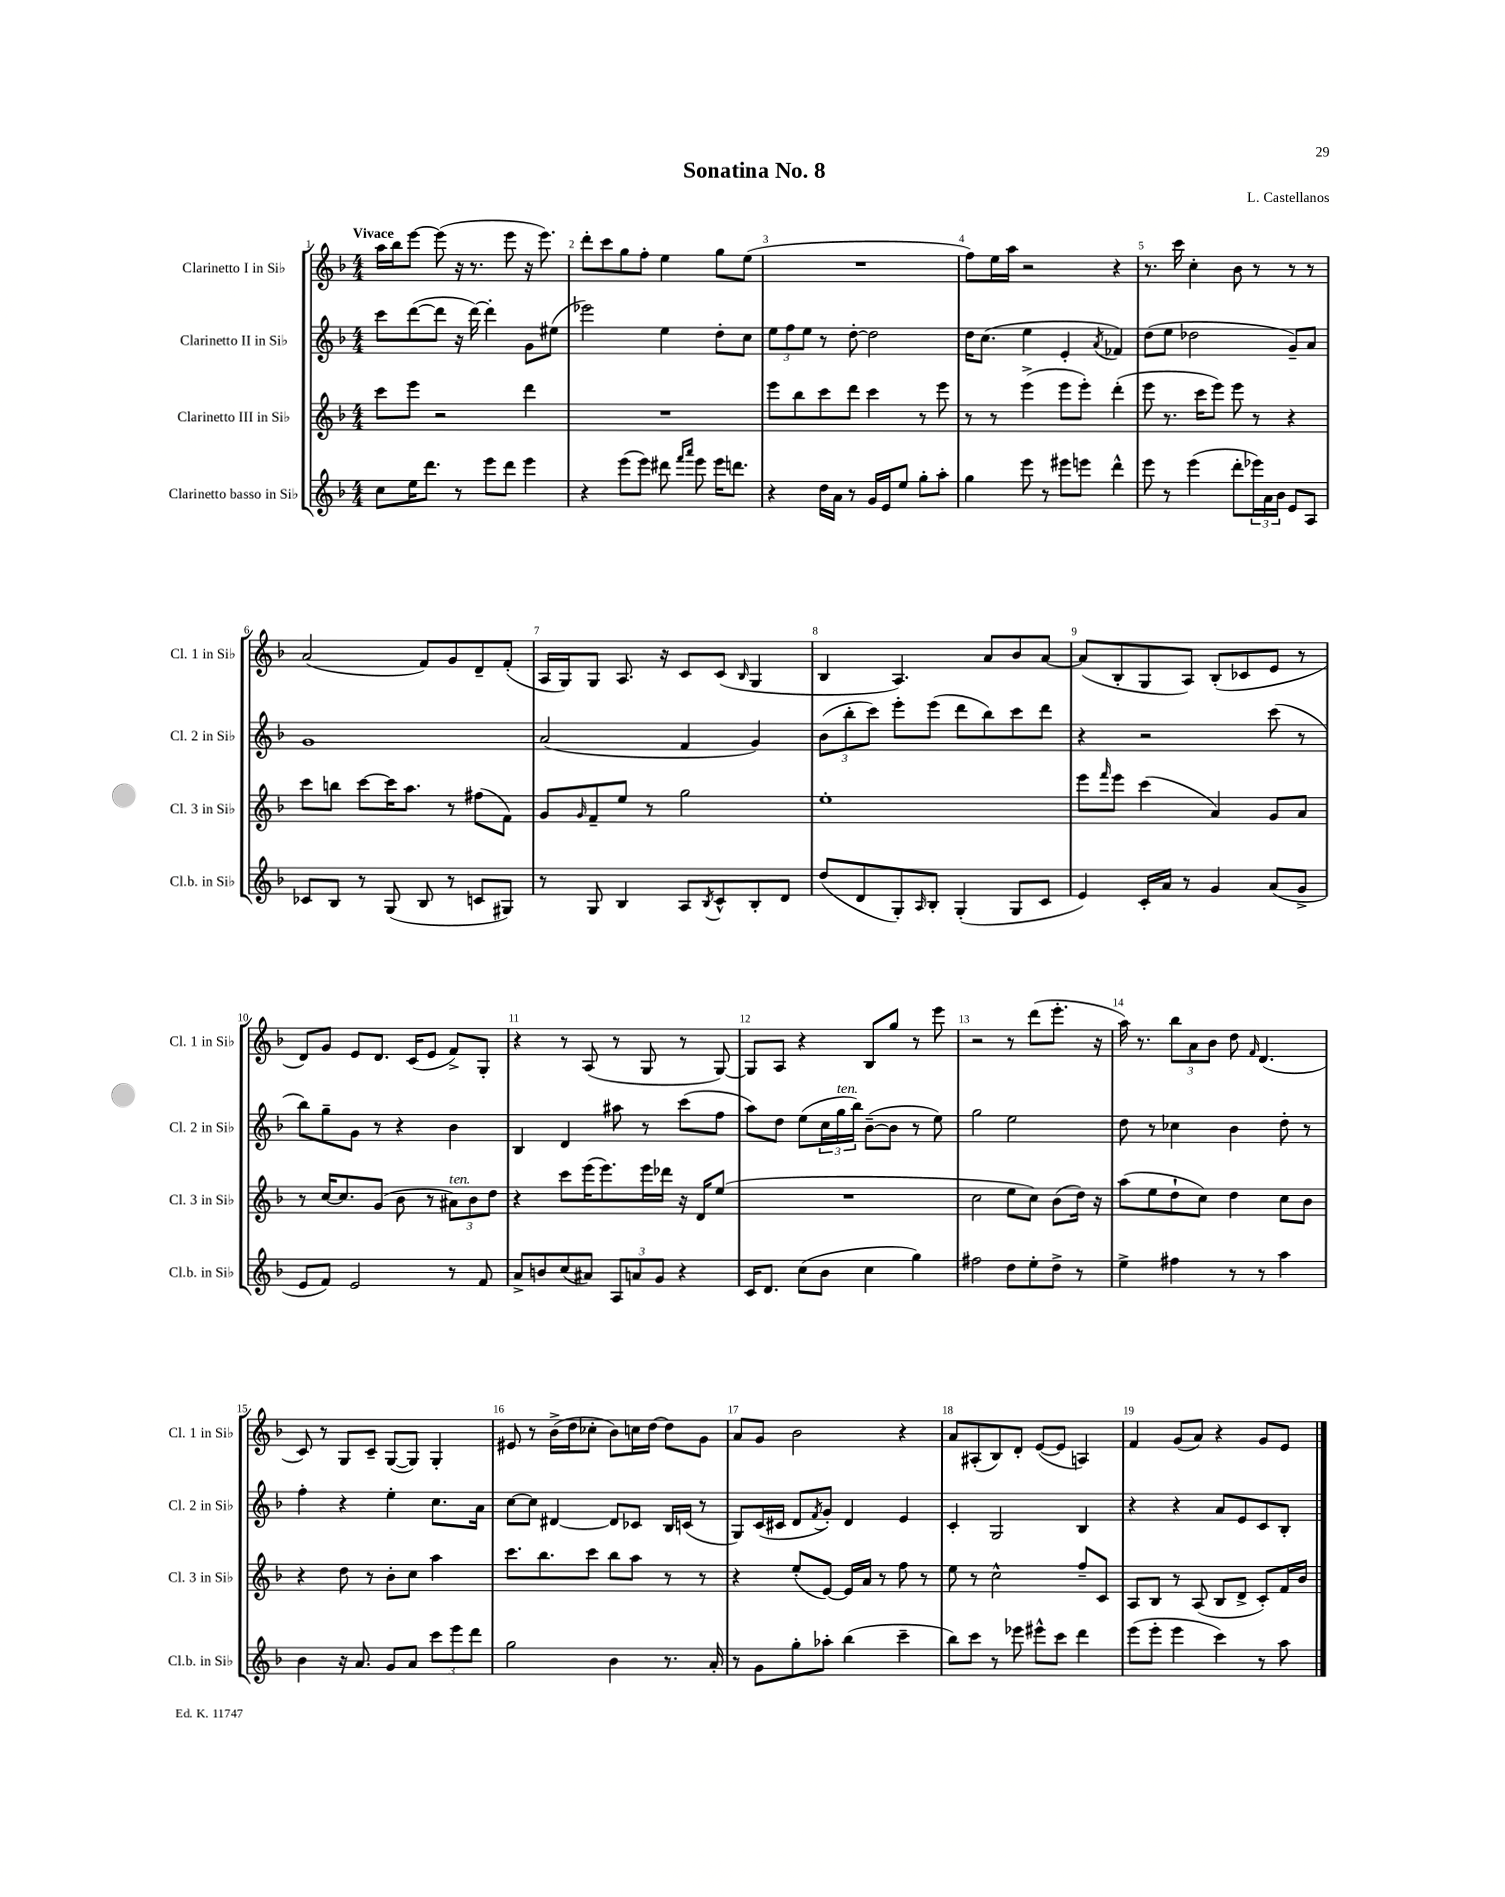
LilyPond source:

\header { title = "Sonatina No. 8" composer = "L. Castellanos" }
<<
\new StaffGroup <<
\new Staff = "s0" \with { instrumentName = "Clarinetto I in Sib" shortInstrumentName = "Cl. 1 in Sib" } {
    \clef treble \key f \major \numericTimeSignature \time 4/4 \tempo "Vivace"
    a''16 bes''16 e'''8~ e'''8( r16 r8. e'''8 r16 e'''8.) |
    d'''8-. c'''8 g''8 f''8-. e''4 g''8 e''8( |
    R1 |
    f''8) e''16 a''16 r2 r4 |
    r8. c'''16 c''4-. bes'8 r8 r8 r8 |
    a'2( f'8) g'8 d'8-- f'8-.( |
    a16 g16) g8 a8. r16 c'8 c'8( \grace { bes16 } g4 |
    bes4 a4.) a'8 bes'8 a'8~ |
    a'8( bes8-. g8 a8) bes8-.( ces'8 e'8 r8 |
    d'8) g'8 e'8 d'8. c'16( e'8 f'8->) g8-. |
    r4 r8 a8( r8 g8 r8 g8~) |
    g8 a8 r4 bes8 g''8 r8 e'''8 |
    r2 r8 d'''8( e'''8.-. r16 |
    a''16) r8. \tuplet 3/2 { bes''8 a'8 bes'8 } d''8 \grace { f'16 } d'4.( |
    c'8) r8 g8 c'8-- g8~( g8) g4-. |
    eis'8 r8 bes'16->( d''16 ces''8-. bes'8) c''16 d''16~ d''8 g'8 |
    a'8 g'8 bes'2 r4 |
    a'8 ais8-.( bes8) d'8-. e'8~( e'8 a4) |
    f'4 g'8( a'8) r4 g'8 e'8 \bar "|." |
}
\new Staff = "s1" \with { instrumentName = "Clarinetto II in Sib" shortInstrumentName = "Cl. 2 in Sib" } {
    \clef treble \key f \major \numericTimeSignature \time 4/4
    c'''8 d'''8~( d'''8 r16 d'''16~) d'''4-. g'8 eis''8( |
    ees'''2) e''4 d''8-. c''8 |
    \tuplet 3/2 { e''8 f''8 e''8 } r8 d''8~-. d''2 |
    d''16 c''8.( e''4 e'4-. \acciaccatura { a'8 } fes'4) |
    d''8( e''8 des''2 g'8--) a'8 |
    g'1 |
    a'2( f'4 g'4) |
    \tuplet 3/2 { bes'8( bes''8-. c'''8) } e'''8-. e'''8( d'''8 bes''8) c'''8 d'''8 |
    r4 r2 c'''8( r8 |
    bes''8) g''8-- g'8 r8 r4 bes'4 |
    bes4 d'4 ais''8 r8 c'''8( f''8 |
    a''8) d''8 e''8( \tuplet 3/2 { c''16 g''16^\markup { \italic "ten." } bes''16) } bes'8~--( bes'8 r8 e''8) |
    g''2 e''2 |
    d''8 r8 ces''4 bes'4 d''8-. r8 |
    f''4-. r4 e''4-. c''8. a'16 |
    c''8~ c''8 dis'4~ dis'8 ces'8 bes16 c'16( r8 |
    g8) c'16( cis'16 d'8 \acciaccatura { f'8 } g'8-.) d'4 e'4 |
    c'4-. g2 bes4 |
    r4 r4 a'8 e'8 c'8 bes8-. \bar "|." |
}
\new Staff = "s2" \with { instrumentName = "Clarinetto III in Sib" shortInstrumentName = "Cl. 3 in Sib" } {
    \clef treble \key f \major \numericTimeSignature \time 4/4
    c'''8 e'''8 r2 d'''4 |
    R1 |
    e'''8 bes''8 c'''8 d'''8 c'''4 r8 e'''8 |
    r8 r8 e'''4->( e'''8 e'''8-.) d'''4-.( |
    e'''8 r8. c'''16 e'''8) e'''8 r8 r4 |
    c'''8 b''8 c'''8~ c'''16 a''8. r8 fis''8( f'8) |
    g'8 \grace { g'16 } f'8-- e''8 r8 g''2 |
    e''1-. |
    e'''8 \grace { f'''16 } e'''8 c'''4( a'4) g'8 a'8 |
    r8 c''16~ c''8. g'8( bes'8 r8 \tuplet 3/2 { ais'8^\markup { \italic "ten." }) bes'8 d''8 } |
    r4 c'''8 e'''16( e'''8.) e'''16 des'''16 r16 d'16 e''8( |
    R1 |
    c''2 e''8 c''8) bes'8( d''16) r16 |
    a''8( e''8 d''8-! c''8) d''4 c''8 bes'8 |
    r4 d''8 r8 bes'8-. c''8 a''4 |
    c'''8. bes''8. c'''8 bes''8 a''8 r8 r8 |
    r4 e''8-.( e'8~) e'16 a'16 r8 f''8 r8 |
    e''8 r8 c''2-^ f''8-- c'8 |
    a8 bes8 r8 a8( bes8 d'8-> c'8-.) f'16 bes'16 \bar "|." |
}
\new Staff = "s3" \with { instrumentName = "Clarinetto basso in Sib" shortInstrumentName = "Cl.b. in Sib" } {
    \clef treble \key f \major \numericTimeSignature \time 4/4
    c''8 e''16 d'''8. r8 e'''8 d'''8 e'''4 |
    r4 e'''8( e'''8) dis'''8 \grace { f'''16 a'''16 } e'''8 e'''16 d'''8. |
    r4 d''16 a'16 r8 g'16 e'16 e''8 g''8-. a''8-. |
    g''4 e'''8 r8 eis'''8 e'''8 d'''4-^ |
    e'''8 r8 e'''4( d'''8-. \tuplet 3/2 { ees'''16) a'16 bes'16 } e'8 a8 |
    ces'8 bes8 r8 g8( bes8 r8 c'8 gis8) |
    r8 g8 bes4 a8 \acciaccatura { bes8 } c'8-^ bes8-. d'8 |
    d''8( d'8 g8-.) \grace { a16 } bes8-. g4-.( g8 c'8 |
    e'4) c'16-. a'16 r8 g'4 a'8( g'8-> |
    e'8 f'8) e'2 r8 f'8 |
    a'8-> b'8 c''8( ais'8) \tuplet 3/2 { a8 a'8 g'8 } r4 |
    c'16 d'8. c''8( bes'8 c''4 g''4) |
    fis''2 d''8 e''8-. d''8-> r8 |
    e''4-> fis''4 r8 r8 a''4 |
    bes'4 r16 a'8. g'8 a'8 \tuplet 3/2 { c'''8 e'''8 d'''8 } |
    g''2 bes'4 r8. a'16-. |
    r8 g'8 g''8-. aes''8-. bes''4( c'''4-- |
    bes''8) c'''8 r8 ees'''8 eis'''8-^ c'''8 d'''4 |
    e'''8( e'''8-. e'''4 c'''4) r8 a''8 \bar "|." |
}
>>
>>
\layout { \context { \Score \override BarNumber.break-visibility = ##(#f #t #t) barNumberVisibility = #all-bar-numbers-visible } }
